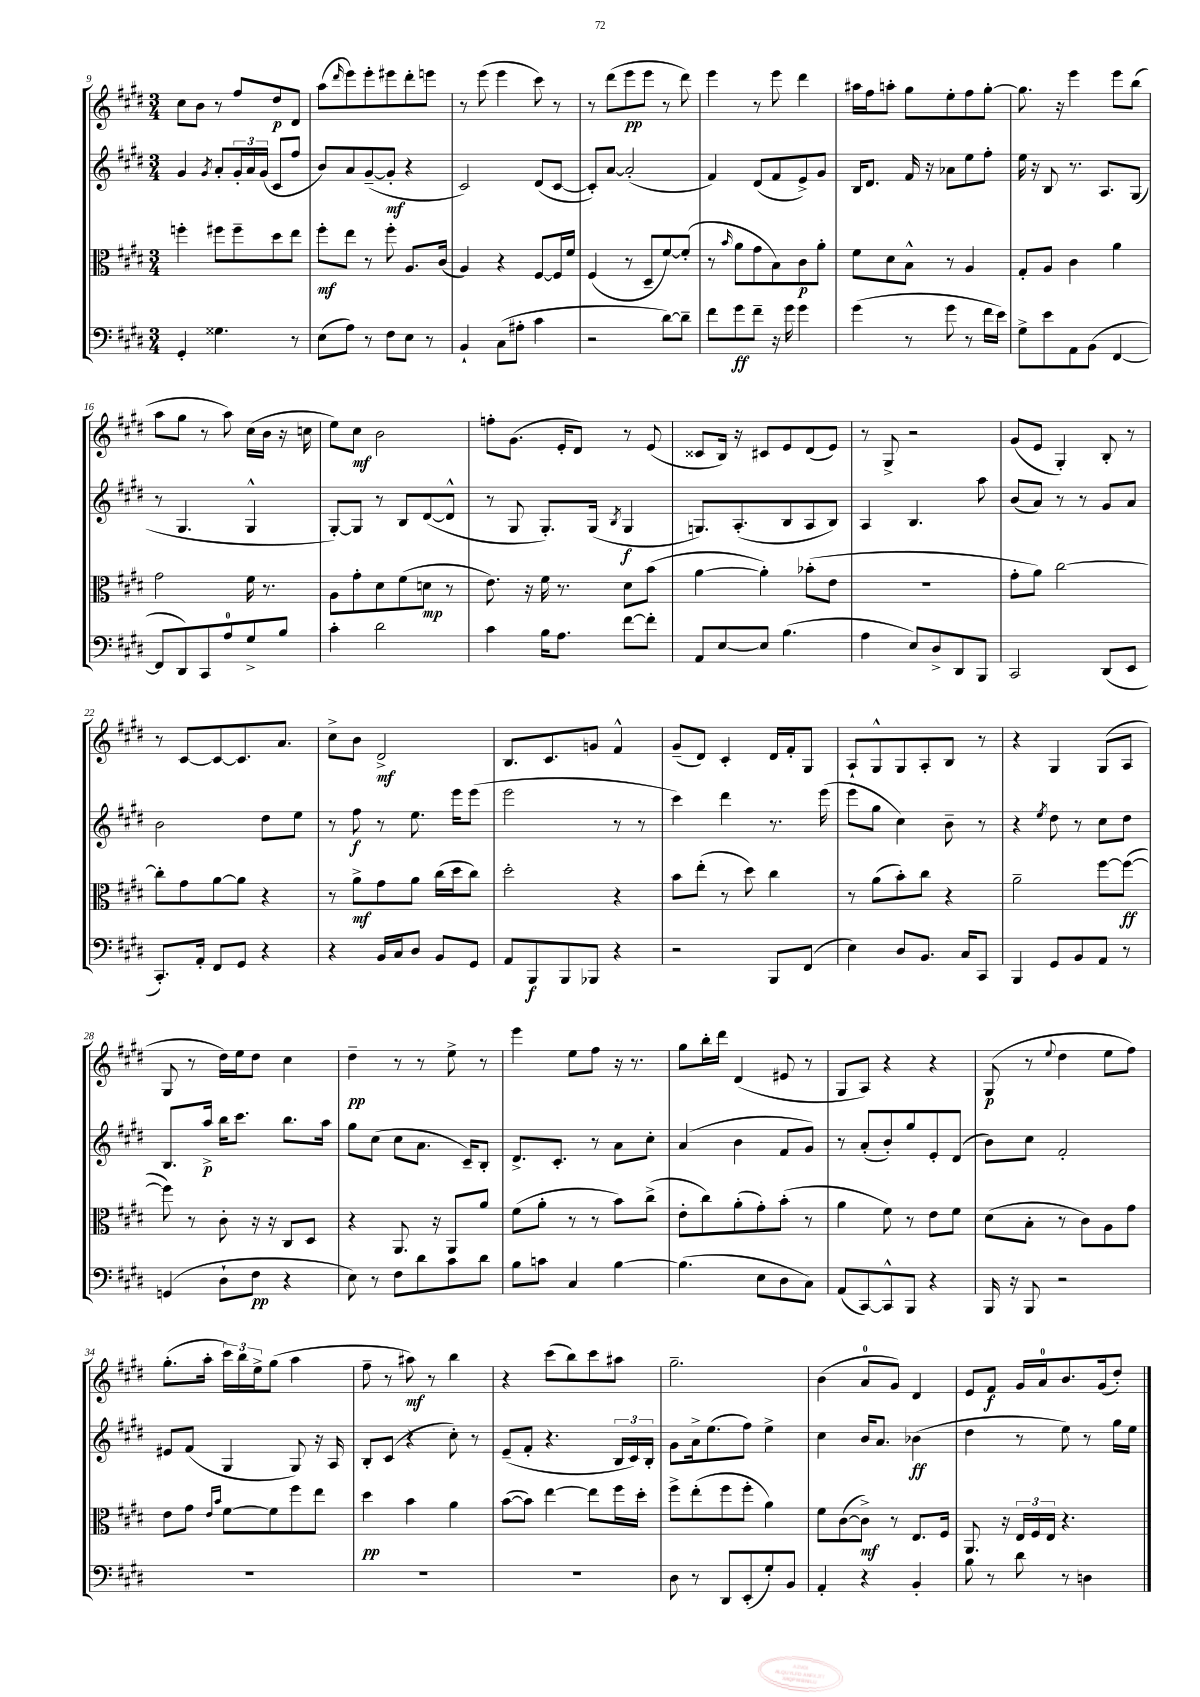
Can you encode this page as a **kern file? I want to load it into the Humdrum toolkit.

**kern	**dynam	**kern	**dynam	**kern	**dynam	**kern	**dynam
*part4	*part4	*part3	*part3	*part2	*part2	*part1	*part1
*staff4	*staff4	*staff3	*staff3	*staff2	*staff2	*staff1	*staff1
*clefF4	*	*clefC3	*	*clefG2	*	*clefG2	*
*k[f#c#g#d#]	*	*k[f#c#g#d#]	*	*k[f#c#g#d#]	*	*k[f#c#g#d#]	*
*M3/4	*	*M3/4	*	*M3/4	*	*M3/4	*
=9	=9	=9	=9	=9	=9	=9	=9
4GG#'/	.	4ffn'\	.	4g#/	.	8cc#\L	.
.	.	.	.	.	.	8b\J	.
.	.	.	.	8qg#/	.	.	.
4.G##X\	.	8ff#X\L	.	8a'/L	.	8r	.
.	.	8ff#~\	.	24g#'/L	.	8ff#/L	.
.	.	.	.	24a/	.	.	.
.	.	.	.	(24g#/JJ	.	.	.
.	.	8dd#\	.	8c#/L	.	8dd#/	p
8r	.	8ee\J	.	8ff#/J	.	8d#/J	.
=10	=10	=10	=10	=10	=10	=10	=10
(8E\L	.	8ff#'\L	mf	8b/L)	.	(8aa\L	.
.	.	.	.	.	.	16qqddd#/	.
8A\J)	.	8ee\J	.	8a/	.	8eee\)	.
8r	.	8r	.	([8g#~/	.	8eee'\	.
8F#\L	.	8ff#'\	.	8g#'/J]	mf	8eee#X\	.
8E\J	.	8.A/L	.	4r	.	8ddd#'\	.
8r	.	.	.	.	.	8eeen\J	.
.	.	(16c#/Jk	.	.	.	.	.
=11	=11	=11	=11	=11	=11	=11	=11
4BB`/	.	4A/)	.	2c#/)	.	8r	.
.	.	.	.	.	.	(8eee\	.
(8C#\L	.	4r	.	.	.	4eee\	.
8A#X'\J	.	.	.	.	.	.	.
4c#\	.	[8F#/L	.	(8d#/L	.	8ccc#\)	.
.	.	16F#/L]	.	[8c#/J	.	8r	.
.	.	16f#/JJ	.	.	.	.	.
=12	=12	=12	=12	=12	=12	=12	=12
2r	.	(4F#/	.	8c#'/L])	.	8r	.
.	.	.	.	[8a/J	.	(8ddd#\L	.
.	.	8r	.	(2a'/]	.	8eee\	pp
.	.	8D#~/L	.	.	.	8eee\J	.
[8d#\L)	.	[8f#/)	.	.	.	8r	.
8d#~\J]	.	(8f#'/J]	.	.	.	8ddd#\)	.
=13	=13	=13	=13	=13	=13	=13	=13
8f#\L	.	8r	.	4f#/)	.	4eee\	.
.	.	16qqb/	.	.	.	.	.
8g#\	ff	8a\L	.	.	.	.	.
8f#~\J	.	8g#\	.	(8d#/L	.	8r	.
16r	.	8B\)	.	8f#/	.	8eee\	.
16g#\	.	.	.	.	.	.	.
4g#\	.	8c#\	p	8e^/)	.	4ddd#\	.
.	.	8a'\J	.	8g#/J	.	.	.
=14	=14	=14	=14	=14	=14	=14	=14
(4g#\	.	8f#\L	.	16B/KL	.	16aa#X\LL	.
.	.	.	.	8.d#/J	.	16ff#\J	.
.	.	8d#\	.	.	.	8aan'\J	.
8r	.	8B^^\J	.	16f#/	.	8gg#\L	.
.	.	.	.	16r	.	.	.
8g#\	.	8r	.	8a-X\L	.	8ee'\	.
8r	.	4A/	.	8ee\	.	8ff#\	.
16f#\LL	.	.	.	8ff#'\J	.	[8gg#'\J	.
16e\JJ)	.	.	.	.	.	.	.
=15	=15	=15	=15	=15	=15	=15	=15
8G#^\L	.	8G#'/L	.	16ee\	.	8.gg#\]	.
.	.	.	.	16r	.	.	.
8e\	.	8A/J	.	8B/	.	.	.
.	.	.	.	.	.	16r	.
8AA\	.	4c#\	.	8.r	.	4eee\	.
(8BB\J	.	.	.	.	.	.	.
.	.	.	.	8.A/L	.	.	.
[4FF#/	.	4a\	.	.	.	8eee\L	.
.	.	.	.	(8G#/J	.	(8bb\J	.
!!LO:LB:g=z
=16	=16	=16	=16	=16	=16	=16	=16
8FF#/L]	.	2g#\	.	8r	.	8aa\L	.
8DD#/)	.	.	.	4.G#/	.	8gg#\J	.
8CC#/	.	.	.	.	.	8r	.
8A/	.	.	.	.	.	8aa\)	.
8G#^/	.	16f#\	.	4G#^^/	.	(16cc#\LL	.
.	.	8.r	.	.	.	16b\JJ	.
8B/J	.	.	.	.	.	16r	.
.	.	.	.	.	.	16ccn\	.
=17	=17	=17	=17	=17	=17	=17	=17
4c#'\	.	8A\L	.	[8G#'/L)	.	8ee\L)	.
.	.	8g#'\	.	8G#/J]	.	8cc#\J	mf
2d#\	.	8d#\	.	8r	.	2b\	.
.	.	(8f#\	.	8B/L	.	.	.
.	.	8dn\J	mp	([8d#/	.	.	.
.	.	8r	.	8d#^^/J]	.	.	.
=18	=18	=18	=18	=18	=18	=18	=18
4c#\	.	8.e\)	.	8r	.	8ffn'\L	.
.	.	.	.	8G#/	.	(8.g#\J	.
.	.	16r	.	.	.	.	.
16B\KL	.	16f#\	.	8.G#'/L)	.	.	.
8.A\J	.	8.r	.	.	.	16e'/KL	.
.	.	.	.	.	.	8d#/J)	.
.	.	.	.	(16G#/Jk	.	.	.
.	.	.	.	8qB/	.	.	.
[8f#\L	.	8d#\L	.	4G#/	f	8r	.
8f#'\J]	.	(8b\J	.	.	.	(8e/	.
=19	=19	=19	=19	=19	=19	=19	=19
8AA/L	.	[4a\	.	8.Gn/L)	.	8c##X/L	.
[8E/	.	.	.	.	.	16B/Jk)	.
.	.	.	.	(8.A'/	.	16r	.
8E/J]	.	4a'\])	.	.	.	8c#X/L	.
(4.B\	.	.	.	8B/	.	8e/	.
.	.	(8b-X'\L	.	8A/	.	(8d#/	.
.	.	8e\J	.	8B/J)	.	8e/J)	.
=20	=20	=20	=20	=20	=20	=20	=20
4A\	.	2.r	.	4A/	.	8r	.
.	.	.	.	.	.	8G#^/	.
8E/L)	.	.	.	4.B/	.	2r	.
8D#^/	.	.	.	.	.	.	.
8DD#/	.	.	.	.	.	.	.
8BBB/J	.	.	.	8aa\	.	.	.
=21	=21	=21	=21	=21	=21	=21	=21
2CC#/	.	8g#'\L	.	(8b/L	.	(8g#/L	.
.	.	8a\J)	.	8a/J)	.	8e/J	.
.	.	[2cc#\	.	8r	.	4G#'/)	.
.	.	.	.	8r	.	.	.
(8DD#/L	.	.	.	8g#/L	.	8B'/	.
8EE/J	.	.	.	8a/J	.	8r	.
!!LO:LB:g=z
=22	=22	=22	=22	=22	=22	=22	=22
8.CC#'/L)	.	8cc#'\L]	.	2b\	.	8r	.
.	.	8g#\	.	.	.	[8c#/L	.
16AA'/Jk	.	.	.	.	.	.	.
8FF#/L	.	[8a\	.	.	.	8c#/_	.
8GG#/J	.	8a\J]	.	.	.	8.c#/]	.
4r	.	4r	.	8dd#\L	.	.	.
.	.	.	.	.	.	8.a/J	.
.	.	.	.	8ee\J	.	.	.
=23	=23	=23	=23	=23	=23	=23	=23
4r	.	8r	.	8r	.	8cc#^\L	.
.	.	8a^\L	mf	8ff#\	f	8b\J	.
16BB/LL	.	8g#\	.	8r	.	2d#^/	mf
16C#/J	.	.	.	.	.	.	.
8D#/J	.	8a\J	.	8.ee\	.	.	.
8BB/L	.	(16cc#\LL	.	.	.	.	.
.	.	16dd#\J	.	16eee\KL	.	.	.
8GG#/J	.	8cc#\J)	.	(8eee\J	.	.	.
=24	=24	=24	=24	=24	=24	=24	=24
8AA/L	.	2dd#'\	.	2eee\	.	8.B/L	.
8BBB/	f	.	.	.	.	.	.
.	.	.	.	.	.	8.c#/	.
8BBB/	.	.	.	.	.	.	.
8BBB-X/J	.	.	.	.	.	8gn/J	.
4r	.	4r	.	8r	.	4f#^^/	.
.	.	.	.	8r	.	.	.
=25	=25	=25	=25	=25	=25	=25	=25
2r	.	8b\L	.	4ccc#\)	.	(8g#~/L	.
.	.	(8ee'\J	.	.	.	8d#/J)	.
.	.	8r	.	4ddd#\	.	4c#'/	.
.	.	8dd#\)	.	.	.	.	.
8BBB/L	.	4cc#\	.	8.r	.	16d#/LL	.
.	.	.	.	.	.	16f#'/J	.
(8FF#/J	.	.	.	.	.	8G#/J	.
.	.	.	.	(16eee\	.	.	.
=26	=26	=26	=26	=26	=26	=26	=26
4E\)	.	8r	.	8eee\L	.	8A`/L	.
.	.	(8a\L	.	8gg#\J	.	8G#^^/	.
8D#/L	.	8b'\)	.	4cc#\)	.	8G#/	.
8.BB/J	.	8cc#\J	.	.	.	8A'/	.
.	.	4r	.	8b~\	.	8B/J	.
16C#/KL	.	.	.	.	.	.	.
8CC#/J	.	.	.	8r	.	8r	.
=27	=27	=27	=27	=27	=27	=27	=27
4BBB/	.	2a~\	.	4r	.	4r	.
.	.	.	.	8qee/	.	.	.
8GG#/L	.	.	.	8dd#\	.	4G#/	.
8BB/	.	.	.	8r	.	.	.
8AA/J	.	[8ff#\L	.	8cc#\L	.	(8G#/L	.
8r	.	(8ff#\J_	ff	8dd#\J	.	8A/J	.
!!LO:LB:g=z
=28	=28	=28	=28	=28	=28	=28	=28
(4GGn/	.	8ff#\])	.	8.B/L	.	8G#/	.
.	.	8r	.	.	.	8r	.
.	.	.	.	16aa^/Jk	p	.	.
8D#`\L	.	8c#'\	.	16bb\KL	.	16dd#\LL)	.
.	.	.	.	8.ccc#\J	.	16ee\J	.
8F#\J	pp	16r	.	.	.	8dd#\J	.
.	.	16r	.	.	.	.	.
4r	.	8C#/L	.	8.bb\L	.	4cc#\	.
.	.	8D#/J	.	.	.	.	.
.	.	.	.	16aa\Jk	.	.	.
=29	=29	=29	=29	=29	=29	=29	=29
8E\)	.	4r	.	8gg#\L	.	4dd#~\	pp
8r	.	.	.	(8cc#\J	.	.	.
8F#\L	.	8.AA/	.	8cc#\L	.	8r	.
8d#\	.	.	.	8.a\J	.	8r	.
.	.	16r	.	.	.	.	.
8c#\	.	8AA/L	.	.	.	8ee^\	.
.	.	.	.	16c#~/KL)	.	.	.
8d#\J	.	8a/J	.	8B'/J	.	8r	.
=30	=30	=30	=30	=30	=30	=30	=30
8B\L	.	(8f#\L	.	8.d#^/L	.	4eee\	.
8cn\J	.	8a'\J	.	.	.	.	.
.	.	.	.	8.c#'/J	.	.	.
4C#/	.	8r	.	.	.	8ee\L	.
.	.	8r	.	8r	.	8ff#\J	.
[4B\	.	8b\L)	.	8a\L	.	16r	.
.	.	.	.	.	.	8.r	.
.	.	(8cc#^\J	.	8cc#'\J	.	.	.
=31	=31	=31	=31	=31	=31	=31	=31
(4.B\]	.	8e'\L	.	(4a/	.	8gg#\L	.
.	.	8cc#\)	.	.	.	16bb'\L	.
.	.	.	.	.	.	16ddd#\JJ	.
.	.	(8a'\	.	4b\	.	(4d#/	.
8E\L	.	8g#'\)	.	.	.	.	.
8D#\	.	(8b'\J	.	8f#/L	.	8e#X/	.
8C#\J)	.	8r	.	8g#/J)	.	8r	.
=32	=32	=32	=32	=32	=32	=32	=32
(8AA/L	.	4a\	.	8r	.	8G#/L	.
[8CC#/)	.	.	.	(8a'/L	.	8A/J)	.
8CC#^^/]	.	8f#\)	.	8b'/)	.	4r	.
8BBB/J	.	8r	.	8gg#/	.	.	.
4r	.	8e\L	.	8e'/	.	4r	.
.	.	8f#\J	.	(8d#/J	.	.	.
=33	=33	=33	=33	=33	=33	=33	=33
16BBB/	.	(8d#\L	.	8b\L)	.	(8G#/	p
16r	.	.	.	.	.	.	.
8BBB/	.	8B'\J	.	8cc#\J	.	8r	.
.	.	.	.	.	.	8qqee/	.
2r	.	8r	.	2f#'/	.	4dd#\	.
.	.	8c#\L)	.	.	.	.	.
.	.	8A\	.	.	.	8ee\L	.
.	.	8g#\J	.	.	.	8ff#\J)	.
!!LO:LB:g=z
=34	=34	=34	=34	=34	=34	=34	=34
2.r	.	8e\L	.	8e#X/L	.	(8.gg#'\L	.
.	.	8g#\J	.	(8f#/J	.	.	.
.	.	.	.	.	.	16aa'\Jk	.
.	.	16qqe/LL	.	.	.	.	.
.	.	16qqb/JJ	.	.	.	.	.
.	.	[8f#\L	.	4G#/	.	24ccc#\LL)	.
.	.	.	.	.	.	24bb\	.
.	.	.	.	.	.	24ee^\J	.
.	.	8f#\]	.	.	.	(8gg#\J	.
.	.	8ff#\	.	8G#/)	.	4aa\	.
.	.	8ee\J	.	16r	.	.	.
.	.	.	.	16A/	.	.	.
=35	=35	=35	=35	=35	=35	=35	=35
2.r	.	4dd#\	pp	8B'/L	.	8ff#~\	.
.	.	.	.	(8c#/J	.	8r	.
.	.	4b\	.	4r	.	8aa#X\)	mf
.	.	.	.	.	.	8r	.
.	.	4a\	.	8cc#'\)	.	4bb\	.
.	.	.	.	8r	.	.	.
=36	=36	=36	=36	=36	=36	=36	=36
2.r	.	([8b\L	.	(8e~/L	.	4r	.
.	.	8b\J])	.	8f#'/J	.	.	.
.	.	[4ee\	.	4.r	.	(8ccc#\L	.
.	.	.	.	.	.	8bb\)	.
.	.	8ee\L]	.	.	.	8ccc#\	.
.	.	16ff#\L	.	24B/LL	.	8aa#X\J	.
.	.	.	.	24c#/)	.	.	.
.	.	16dd#'\JJ	.	.	.	.	.
.	.	.	.	24B'/JJ	.	.	.
=37	=37	=37	=37	=37	=37	=37	=37
8D#\	.	8ff#^\L	.	8g#\L	.	2.gg#~\	.
8r	.	(8ee'\	.	16a^\k	.	.	.
.	.	.	.	(8.ee\	.	.	.
8DD#/L	.	8ff#\	.	.	.	.	.
(8EE'/	.	8ff#'\J	.	8ff#\J)	.	.	.
8G#'/)	.	4a\)	.	4ee^\	.	.	.
8BB/J	.	.	.	.	.	.	.
=38	=38	=38	=38	=38	=38	=38	=38
4AA'/	.	8f#\L	.	4cc#\	.	(4b\	.
.	.	([8c#\	.	.	.	.	.
4r	.	8c#^\J])	mf	16b/KL	.	8a/L	.
.	.	.	.	8.a/J	.	.	.
.	.	8r	.	.	.	8g#/J)	.
4BB'/	.	8.E/L	.	(4b-X\	ff	4d#/	.
.	.	16F#/Jk	.	.	.	.	.
=39	=39	=39	=39	=39	=39	=39	=39
8B\	.	8.AA/	.	4dd#\	.	8e/L	.
8r	.	.	.	.	.	8f#/J	f
.	.	16r	.	.	.	.	.
8d#\	.	24E/LL	.	8r	.	16g#/LL	.
.	.	24F#/	.	.	.	.	.
.	.	.	.	.	.	16a/J	.
.	.	24E/JJ	.	.	.	.	.
8r	.	4.r	.	8ee\)	.	8.b/	.
4Dn\	.	.	.	8r	.	.	.
.	.	.	.	.	.	(16g#/k	.
.	.	.	.	16gg#\LL	.	8dd#'/J)	.
.	.	.	.	16ee\JJ	.	.	.
==	==	==	==	==	==	==	==
*-	*-	*-	*-	*-	*-	*-	*-
